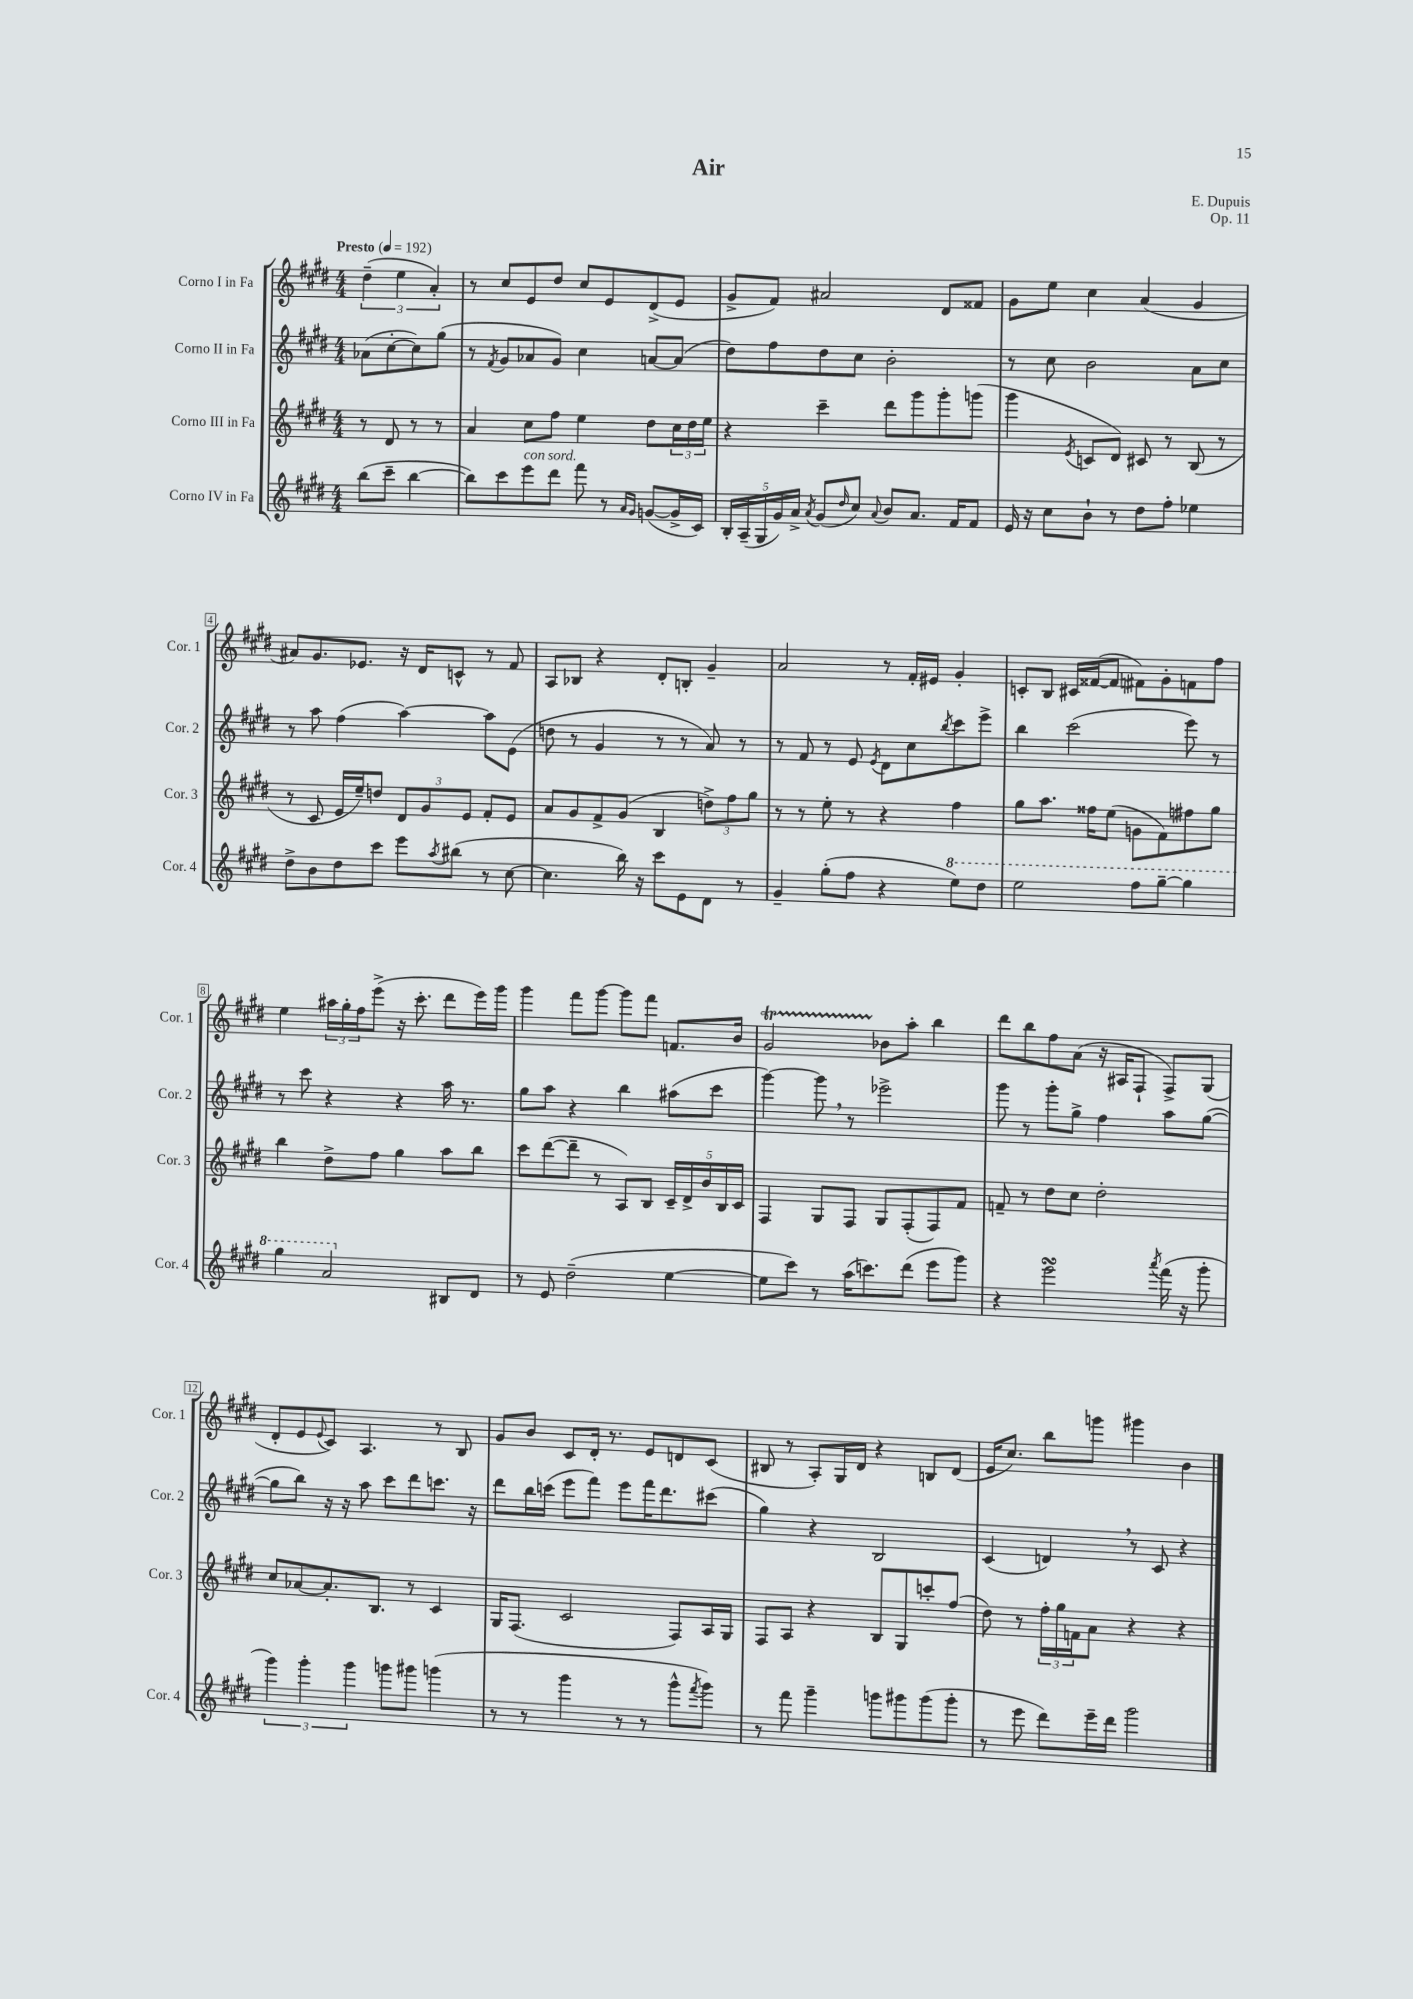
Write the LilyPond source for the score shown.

\header { title = "Air" composer = "E. Dupuis" opus = "Op. 11" }
<<
\new StaffGroup <<
\new Staff = "s0" \with { instrumentName = "Corno I in Fa" shortInstrumentName = "Cor. 1" } {
    \clef treble \key e \major \numericTimeSignature \time 4/4 \partial 2 \tempo "Presto" 4 = 192
    \tuplet 3/2 { dis''4--( e''4 a'4-.) } |
    r8 cis''8 e'8 dis''8 cis''8 e'8 dis'8->( e'8 |
    gis'8-> fis'8) ais'2 dis'8 fisis'8 |
    gis'8 e''8 cis''4 a'4( gis'4 |
    ais'8) gis'8. ees'8. r16 dis'16 c'8-^ r8 fis'8 |
    a8 bes8 r4 dis'8-. b8-. gis'4-- |
    a'2 r8 fis'16-. eis'16 gis'4-. |
    c'8-. b8 cis'16 fisis'16~( fisis'8 fis'8) gis'8-. f'8 fis''8 |
    e''4 \tuplet 3/2 { ais''16 gis''16-. fis''16 } e'''8->( r16 cis'''8.-. dis'''8 e'''16) gis'''16 |
    gis'''4 fis'''8 gis'''8~ gis'''8 fis'''8 f'8. b'16 |
    gis'2\startTrillSpan bes'8\stopTrillSpan a''8-. b''4 |
    dis'''8 b''8 fis''8 a'8( r16 ais16 fis8-! fis8->) gis8( |
    dis'8-. e'8 \appoggiatura { e'8 } cis'8) a4. r8 b8 |
    gis'8 b'8 cis'8 dis'16-. r8. e'8 d'8 cis'8( |
    bis8 r8 a8-.) gis16 dis'16 r4 b8 dis'8( |
    e'16 cis''8.) b''8 g'''8 gis'''4 b'4 \bar "|." |
}
\new Staff = "s1" \with { instrumentName = "Corno II in Fa" shortInstrumentName = "Cor. 2" } {
    \clef treble \key e \major \numericTimeSignature \time 4/4 \partial 2
    aes'8( cis''8~-. cis''8) gis''8( |
    r8 \acciaccatura { fis'8 } gis'8 aes'8 gis'8) cis''4 a'8~ a'8( |
    dis''8) fis''8 dis''8 cis''8 b'2-. |
    r8 cis''8 b'2 a'8 cis''8 |
    r8 a''8 fis''4( a''4~) a''8 e'8( |
    d''8 r8 gis'4 r8 r8 a'8) r8 |
    r8 fis'8 r8 e'8 \acciaccatura { e'8 } dis'8 cis''8 \acciaccatura { b''8 } cis'''8 e'''8-> |
    b''4 cis'''2( e'''8) r8 |
    r8 cis'''8 r4 r4 a''16 r8. |
    gis''8 a''8 r4 b''4 ais''8( cis'''8 |
    gis'''4~) gis'''8 \breathe r8 ees'''2-> |
    gis'''8 r8 gis'''8-. gis''8-> fis''4 a''8 gis''8~( |
    gis''8 b''8) r16 r16 a''8 cis'''8 dis'''8 c'''8. r16 |
    dis'''8 b''16 c'''16( e'''8 fis'''8) e'''8 fis'''16 dis'''8. cis'''8( |
    gis''4) r4 b2 |
    cis'4( d'4) \breathe r8 cis'8 r4 \bar "|." |
}
\new Staff = "s2" \with { instrumentName = "Corno III in Fa" shortInstrumentName = "Cor. 3" } {
    \clef treble \key e \major \numericTimeSignature \time 4/4 \partial 2
    r8 dis'8 r8 r8 |
    a'4 cis''8 fis''8 e''4 dis''8 \tuplet 3/2 { cis''16 dis''16 e''16 } |
    r4 cis'''4-- dis'''8 gis'''8 gis'''8-. g'''8( |
    gis'''4 \acciaccatura { e'8 } c'8 dis'8) cis'8 r8 b8( r8 |
    r8 cis'8 e'16 e''16--) d''8 \tuplet 3/2 { dis'8 gis'8 e'8 } fis'8-. e'8 |
    a'8 gis'8 fis'8-> gis'8( b4 \tuplet 3/2 { d''8->) fis''8 gis''8 } |
    r8 r8 e''8-. r8 r4 fis''4 |
    gis''8 a''8. fisis''16 e''8( g'8 fis'8) fis''8 gis''8 |
    b''4 dis''8-> fis''8 gis''4 a''8 b''8 |
    cis'''8 dis'''8~( dis'''8-- r8 a8) b8 \tuplet 5/4 { cis'16-- dis'16-> b'16 b16 cis'16 } |
    fis4 gis8 fis8 gis8 fis8-.( fis8) fis'8 |
    f'8-- r8 dis''8 cis''8 dis''2-. |
    cis''8 aes'8~ aes'8.-. b8. r8 cis'4 |
    gis16 fis8.( cis'2 fis8) a16 gis16 |
    fis8 a8 r4 b8 gis8 c'''8-. fis''8( |
    dis''8) r8 \tuplet 3/2 { fis''16-. gis''16 f'16 } a'8 r4 r4 \bar "|." |
}
\new Staff = "s3" \with { instrumentName = "Corno IV in Fa" shortInstrumentName = "Cor. 4" } {
    \clef treble \key e \major \numericTimeSignature \time 4/4 \partial 2
    b''8( cis'''8-- b''4~ |
    b''8) cis'''8 e'''8^\markup { \italic "con sord." } dis'''8 fis'''8 r8 \grace { a'16 gis'16 } g'8~( g'16-> cis'16) |
    \tuplet 5/4 { b16-. a16--( gis16 gis'16) a'16-> } \acciaccatura { a'8 } gis'8( \grace { dis''16 } cis''8) \appoggiatura { a'8 } b'8 a'8. fis'16 fis'8 |
    e'16 r16 cis''8 b'8-! r8 dis''8 fis''8-. ees''4 |
    dis''8-> b'8 dis''8 cis'''8 e'''8 \acciaccatura { a''8 } bis''8( r8 cis''8~ |
    cis''4. b''16) r16 cis'''8 e'8 dis'8 r8 |
    gis'4-- gis''8-.( fis''8 r4 \ottava #1 e'''8) dis'''8 |
    e'''2 fis'''8 gis'''8~-- gis'''4 |
    gis'''4 a''2 \ottava #0 bis8 dis'8 |
    r8 e'8 dis''2--( e''4~ |
    e''8 cis'''8) r8 a''16( c'''8.) dis'''8( e'''8 gis'''8) |
    r4 e'''2\turn \acciaccatura { a'''8 } fis'''16( r16 gis'''8-. |
    \tuplet 3/2 { gis'''4) gis'''4-. gis'''4 } g'''8 gis'''8 g'''4( |
    r8 r8 gis'''4 r8 r8 gis'''8-^ \acciaccatura { fis'''8 } gis'''8) |
    r8 fis'''8 gis'''4-- g'''8 gis'''8 gis'''8( gis'''8-. |
    r8 e'''8 dis'''8) e'''16-- dis'''16 gis'''2 \bar "|." |
}
>>
>>
\layout { \context { \Score \override BarNumber.stencil = #(make-stencil-boxer 0.1 0.3 ly:text-interface::print) } }
